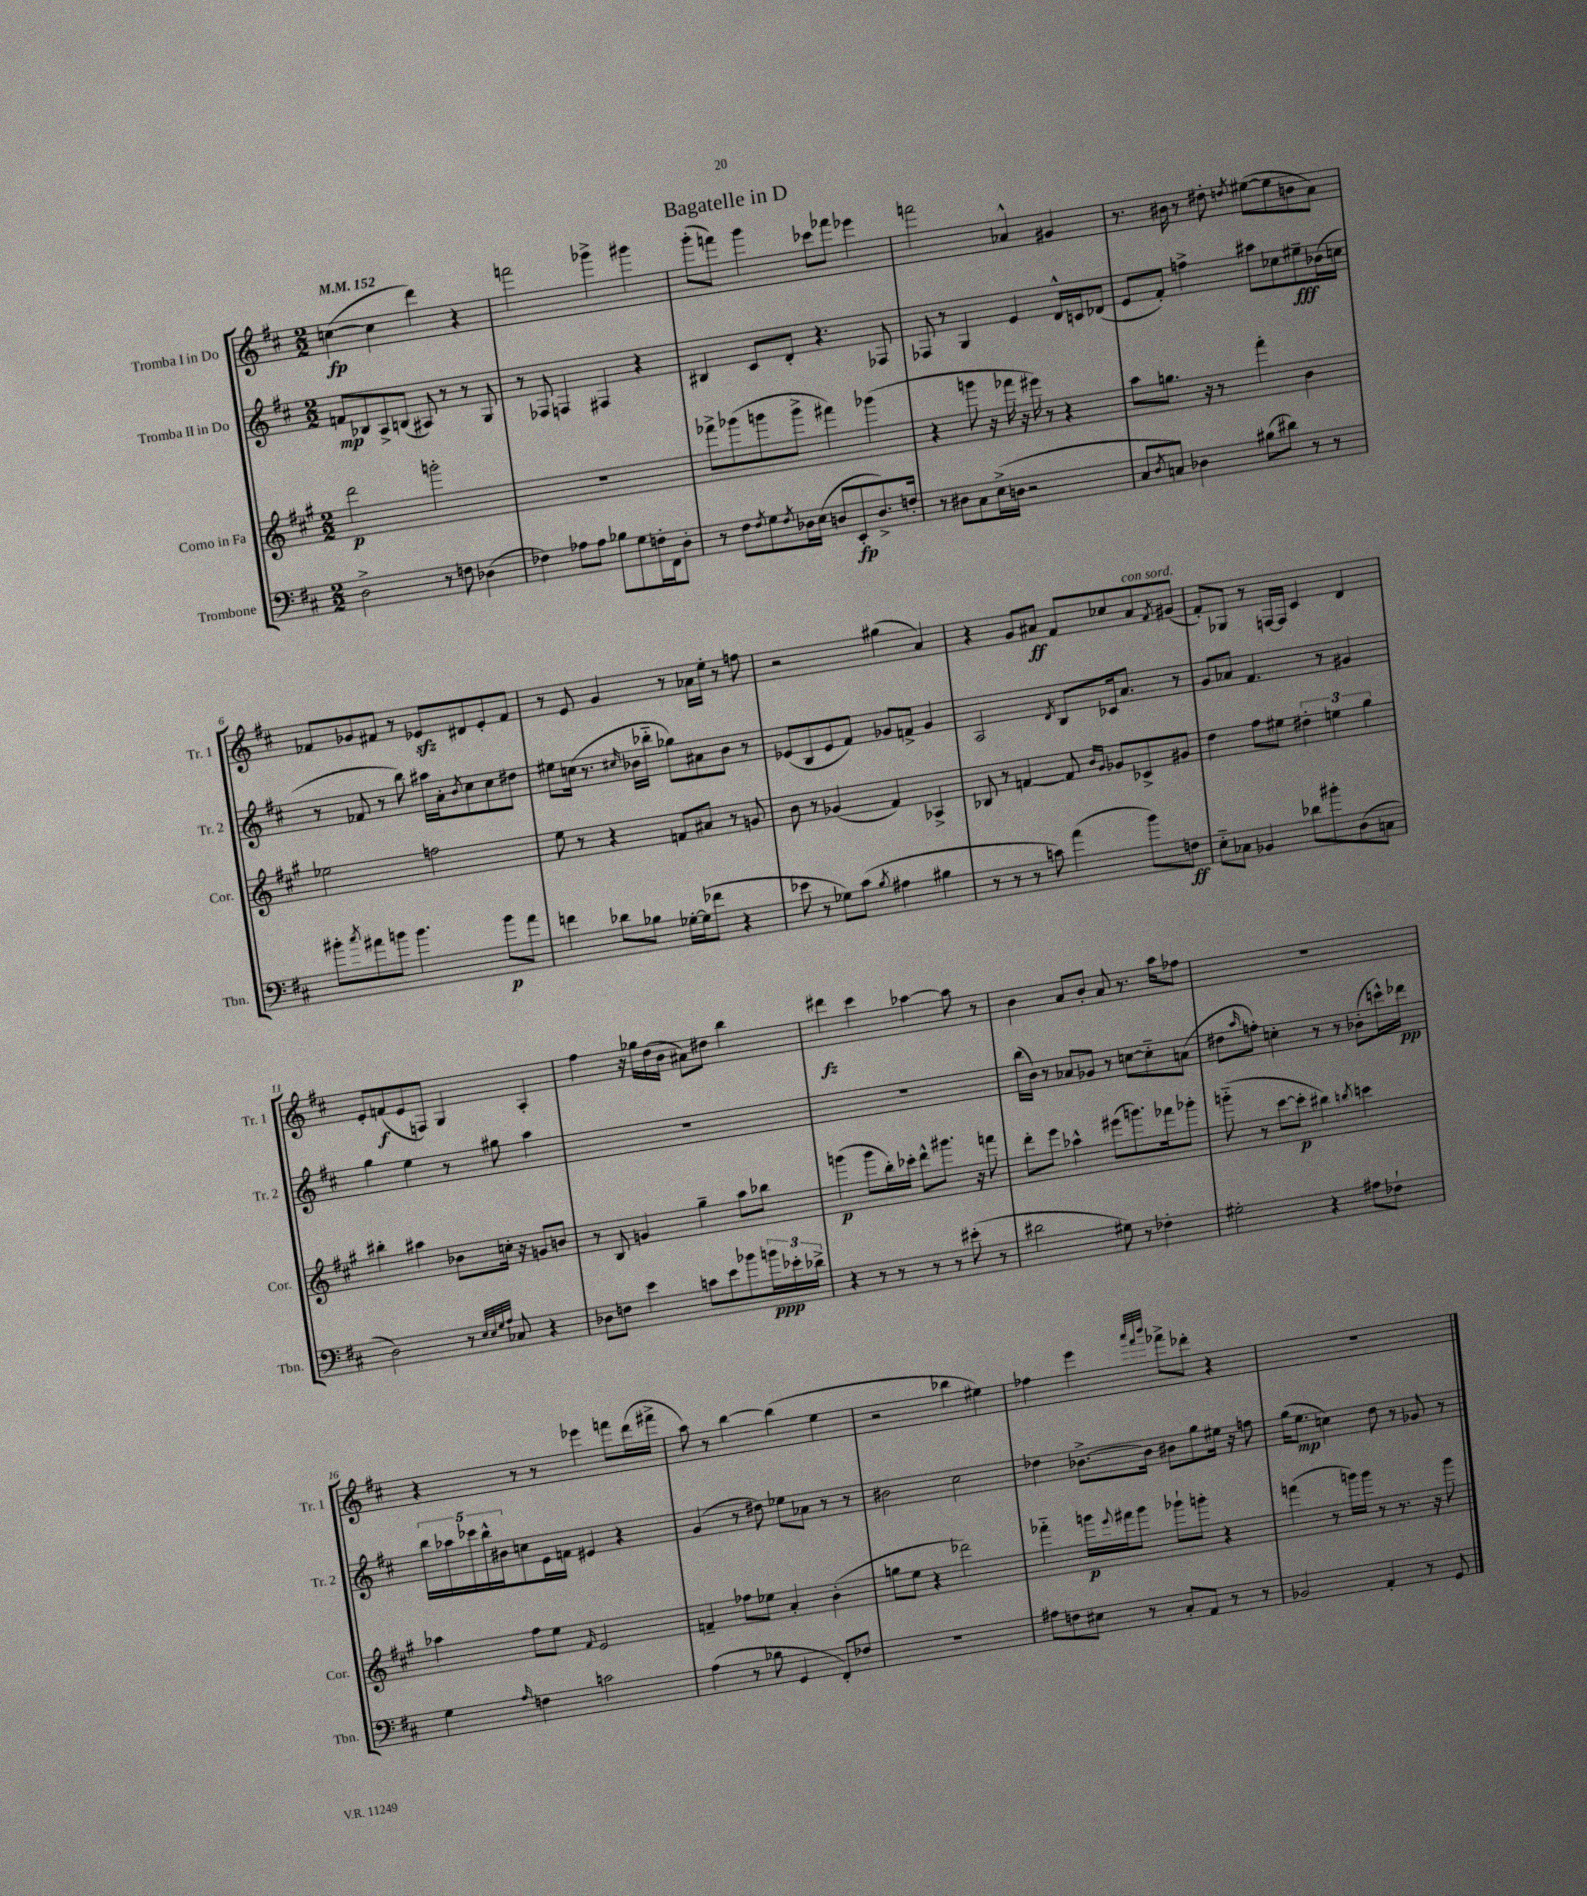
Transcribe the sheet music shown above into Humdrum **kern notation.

**kern	**dynam	**kern	**dynam	**kern	**dynam	**kern	**dynam
*part4	*part4	*part3	*part3	*part2	*part2	*part1	*part1
*staff4	*staff4	*staff3	*staff3	*staff2	*staff2	*staff1	*staff1
*I"Trombone	*	*I"Corno in Fa	*	*I"Tromba II in Do	*	*I"Tromba I in Do	*
*I'Tbn.	*	*I'Cor.	*	*I'Tr. 2	*	*I'Tr. 1	*
*clefF4	*	*clefG2	*	*clefG2	*	*clefG2	*
*k[f#c#]	*	*k[f#c#g#]	*	*k[f#c#]	*	*k[f#c#]	*
*M2/2	*	*M2/2	*	*M2/2	*	*M2/2	*
*MM152	*	*MM152	*	*MM152	*	*MM152	*
=1	=1	=1	=1	=1	=1	=1	=1
2D^\	.	2ddd\	p	8fn/L	mp	([4ccn\	fp
.	.	.	.	8B-X/	.	.	.
.	.	.	.	8A^/	.	4cc\]	.
.	.	.	.	(8Bn/J	.	.	.
8r	.	2gggn'\	.	8A#X/)	.	4ddd\)	.
8Fn\	.	.	.	8r	.	.	.
(4D-X\	.	.	.	8r	.	4r	.
.	.	.	.	8G/	.	.	.
=2	=2	=2	=2	=2	=2	=2	=2
4F-X\)	.	1r	.	8r	.	2fffn\	.
.	.	.	.	8F-X/	.	.	.
8A-X\L	.	.	.	4Fn/	.	.	.
8A-\J	.	.	.	.	.	.	.
8B-X\L	.	.	.	4F#X/	.	4ggg-X^\	.
8G\	.	.	.	.	.	.	.
16Fn'\L	.	.	.	4r	.	4ggg#X\	.
16FF#\J	.	.	.	.	.	.	.
8D'\J	.	.	.	.	.	.	.
=3	=3	=3	=3	=3	=3	=3	=3
8r	.	8fff-X^\L	.	4B#X/	.	(8ggg'\L	.
8F#\L	.	(8ggg-X\	.	.	.	8fffn\J)	.
8qF#/	.	.	.	.	.	.	.
8G\	.	8gggn\	.	8c#/L	.	4ggg\	.
8qF#/	.	.	.	.	.	.	.
16D-X\L	.	8ggg^\J	.	8d'/J	.	.	.
(16E\JJ	.	.	.	.	.	.	.
8Dn/L	.	4fff#X\)	.	4.r	.	8ccc-X\L	.
8EE'/	fp	.	.	.	.	8fff-X\J	.
8.D^/)	.	(4ggg-X\	.	.	.	4eee-X\	.
.	.	.	.	8F-X/	.	.	.
16Fn'/Jk	.	.	.	.	.	.	.
=4	=4	=4	=4	=4	=4	=4	=4
8r	.	4r	.	8F-X/	.	2fffn\	.
8D#X\L	.	.	.	8r	.	.	.
8C#\	.	8gggn\	.	4G/	.	.	.
(16E^\L	.	16r	.	.	.	.	.
16Dn\JJ	.	16fff-X\	.	.	.	.	.
2r	.	16r	.	4e/	.	4a-X^^/	.
.	.	16eee#X\)	.	.	.	.	.
.	.	8r	.	.	.	.	.
.	.	4r	.	16d^^/LL	.	4g#X/	.
.	.	.	.	16cn/J	.	.	.
.	.	.	.	(8d-X/J	.	.	.
=5	=5	=5	=5	=5	=5	=5	=5
8C#/L	.	8aa\L	.	8e/L	.	8.r	.
8qD/	.	.	.	.	.	.	.
8Cn/J)	.	8.ggn\J	.	8f#'/J)	.	.	.
.	.	.	.	.	.	16b#X\	.
4D-X\	.	.	.	4ffn^\	.	8r	.
.	.	16r	.	.	.	.	.
.	.	8r	.	.	.	8dd#X'\	.
.	.	.	.	.	.	8qddn/	.
(8B#X\L	.	4fff#'\	.	8aa#X\L	.	([8ee#X\L	.
8d#X\J)	.	.	.	8cc-X\	.	8ee#\]	.
8r	.	4b\	.	8ee#X~\	fff	8bn\	.
8r	.	.	.	(16b-X\L	.	8a\J)	.
.	.	.	.	16ccn\JJ	.	.	.
!!LO:LB:g=z
=6	=6	=6	=6	=6	=6	=6	=6
8b#X'\L	.	2ee-X\	.	8r	.	8f-X/L	.
8qcc#/	.	.	.	.	.	.	.
8a#X\	.	.	.	8f-X/	.	8g-X/	.
8bn\J	.	.	.	8r	.	8f#X/J	.
4.b\	.	.	.	8bb\)	.	8r	.
.	.	2ffn\	.	16aa#X\LL	.	8e-Xzz/L	.
.	.	.	.	16a'\J	.	.	.
.	.	.	.	8qb/	.	.	.
.	.	.	.	8cc#\	.	8d#X/	.
8b\L	p	.	.	8cc#\	.	8e-'/	.
8a#\J	.	.	.	8dd#X\J	.	8f#/J	.
=7	=7	=7	=7	=7	=7	=7	=7
4fn\	.	8ee\	.	8ee#X\L	.	8r	.
.	.	8r	.	(16ccn\Jk	.	8e/	.
.	.	.	.	8.r	.	.	.
8d-X\L	.	4r	.	.	.	4g/	.
.	.	.	.	16qqcc#X/	.	.	.
8B-X\J	.	.	.	16b-X\LL	.	.	.
.	.	.	.	16bb-X\JJ	.	.	.
[16G-X'\LL	.	8fn/L	.	8gg-X\L)	.	8r	.
(16G-\J]	.	.	.	.	.	.	.
8f-X\J	.	8a#X/J	.	8a#X\	.	16a-X\LL	.
.	.	.	.	.	.	16ee'\JJ	.
4r	.	8r	.	8b-\J	.	8r	.
.	.	8gn/	.	8r	.	8ffn\	.
=8	=8	=8	=8	=8	=8	=8	=8
8e-X\	.	8b\	.	(8e-X/L	.	2r	.
8r	.	8r	.	8B/	.	.	.
8G-X\L)	.	(4g-X/	.	8e-/	.	.	.
(8c#\J	.	.	.	8f#/J)	.	.	.
8qB/	.	.	.	.	.	.	.
4A#X\	.	4f#/)	.	8g-X/L	.	(4gg#X\	.
.	.	.	.	8fn^/J	.	.	.
4B#X\	.	4A-X^/	.	4g-/	.	4a/)	.
=9	=9	=9	=9	=9	=9	=9	=9
8r	.	8B-X/	.	2A/	.	4r	.
8r	.	8r	.	.	.	.	.
8r	.	[4fn/	.	.	.	8g/L	.
8cn\)	.	.	.	.	.	8a#X/J	ff
.	.	.	.	8qd/	.	.	.
(4a\	.	8f/]	.	8B/L	.	8f#/L	.
.	.	16qqb/LL	.	.	.	.	.
.	.	16qqg#/JJ	.	.	.	.	.
.	.	8g-X/L	.	16c-X/k	.	8cc-X/	.
.	.	.	.	8.a/J	.	.	.
!	!	!	!	!	!	!LO:TX:a:i:t=con sord.	!
8b\L)	.	8c-X^/	.	.	.	8a#/	.
.	.	.	.	.	.	8qf#/	.
8Fn\J	ff	8g#X/J	.	8r	.	(8g#X/J	.
=10	=10	=10	=10	=10	=10	=10	=10
8E\L	.	4dd\	.	8g/L	.	8f#'/L)	.
8C-X\J	.	.	.	8a-X/J	.	8G-X/J	.
4BB-X/	.	8ff#\L	.	4.f#/	.	8r	.
.	.	8ee#X\J	.	.	.	[16Fn/LL	.
.	.	.	.	.	.	16F/JJ]	.
8d-X\L	.	6dd#X'\	.	.	.	4c#/	.
8b#X'\	.	.	.	8r	.	.	.
.	.	6een\	.	.	.	.	.
(8D\	.	.	.	4g#X/	.	4d/	.
.	.	6gg#\	.	.	.	.	.
8Cn\J	.	.	.	.	.	.	.
!!LO:LB:g=z
=11	=11	=11	=11	=11	=11	=11	=11
2D\)	.	4bb#X'\	.	4gg\	.	8e'/L	.
.	.	.	.	.	.	(8fn/	f
.	.	4aa#X\	.	4ee\	.	8e/	.
.	.	.	.	.	.	8Fn/J)	.
8r	.	8b-X\L	.	8r	.	4G/	.
32qqE/LLL	.	.	.	.	.	.	.
32qqE/	.	.	.	.	.	.	.
32qqG/	.	.	.	.	.	.	.
32qqA/JJJ	.	.	.	.	.	.	.
8C-X/	.	16ccn'\Jk	.	8gg#X\	.	.	.
.	.	16r	.	.	.	.	.
4r	.	8gn/L	.	4aa\	.	4A'/	.
.	.	8bn/J	.	.	.	.	.
=12	=12	=12	=12	=12	=12	=12	=12
8D-X\L	.	8r	.	1r	.	4ff#\	.
8Fn\J	.	8B/	.	.	.	.	.
4e\	.	4gn/	.	.	.	16r	.
.	.	.	.	.	.	16gg-X\LL	.
.	.	.	.	.	.	(16dd\	.
.	.	.	.	.	.	16b\JJ	.
8cn\L	.	4gg#~\	.	.	.	8a#X\L)	.
8e\	.	.	.	.	.	8dd#X\J	.
8b-X\	.	8aa\L	.	.	.	4bb\	.
24bn\L	ppp	8bb-X\J	.	.	.	.	.
24e-X'\	.	.	.	.	.	.	.
24d-X^\JJ	.	.	.	.	.	.	.
=13	=13	=13	=13	=13	=13	=13	=13
4r	.	(4gggn\	p	1r	.	4ddd#X\	fz
8r	.	8ggg\L	.	.	.	4ccc#\	.
8r	.	16bb'\L)	.	.	.	.	.
.	.	16ccc-X'\JJ	.	.	.	.	.
8r	.	8ddd^^\L	.	.	.	[4aa-X\	.
8r	.	8.ggg#X\J	.	.	.	.	.
(8e#X'\	.	.	.	.	.	8aa-\]	.
.	.	16r	.	.	.	.	.
8r	.	8fffn\	.	.	.	8r	.
=14	=14	=14	=14	=14	=14	=14	=14
2d#X\	.	8ddd'\L	.	(16bb\LL	.	4b\	.
.	.	.	.	16b\JJ)	.	.	.
.	.	8eee\J	.	8r	.	.	.
.	.	4aa-X^^\	.	8a-X/L	.	8a/L	.
.	.	.	.	8g-X/J	.	8b'/J	.
8G#X\)	.	(8eee#X\L	.	8r	.	8a/	.
8r	.	8.gggn\)	.	[8ccn\L	.	8.r	.
4F-X'\	.	.	.	8cc\]	.	.	.
.	.	16fff-X\k	.	.	.	16aa\KL	.
.	.	8ggg-X'\J	.	(8an\J	.	8ff-X\J	.
=15	=15	=15	=15	=15	=15	=15	=15
2G#X'\	.	(8gggn\	.	8dd#X\L	.	1r	.
.	.	.	.	16qqaa/	.	.	.
.	.	8r	.	8ffn'\J)	.	.	.
.	.	[8ccc#\L	.	4ccn'\	.	.	.
.	.	8ccc#'\J]	p	.	.	.	.
4r	.	4bb#X\)	.	8r	.	.	.
.	.	.	.	8r	.	.	.
.	.	8qbbn/	.	.	.	.	.
8A#X\L	.	4cccn\	.	(8b-X'\L	.	.	.
8F-X`\J	.	.	.	16cccn^^\L)	.	.	.
.	.	.	.	16ddd-X\JJ	pp	.	.
!!LO:LB:g=z
=16	=16	=16	=16	=16	=16	=16	=16
4G\	.	4aa-X\	.	20bb\LL	.	4r	.
.	.	.	.	20aa-X\	.	.	.
.	.	.	.	20ccc-X\	.	.	.
.	.	.	.	20bb^^\	.	.	.
.	.	.	.	20b#X\J	.	.	.
16qqA/	.	.	.	.	.	.	.
4Fn\	.	8ff#\L	.	8ccn\	.	8r	.
.	.	8ee\J	.	16e\L	.	8r	.
.	.	.	.	16fn\JJ	.	.	.
.	.	16qqf#/	.	.	.	.	.
2cn\	.	2e/	.	4e#X/	.	4eee-X\	.
.	.	.	.	4r	.	8fffn\L	.
.	.	.	.	.	.	(16ddd\L	.
.	.	.	.	.	.	16fff#X^\JJ	.
=17	=17	=17	=17	=17	=17	=17	=17
(4A\	.	4fn~/	.	(4g/	.	8aa\)	.
.	.	.	.	.	.	8r	.
8r	.	8ff-X\L	.	8r	.	[4bb\	.
8B-X\	.	8ee-X\J	.	8dd#X\)	.	.	.
4GG/	.	4a'/	.	8ee-X\L	.	(4bb\]	.
.	.	.	.	8a-X\J	.	.	.
8FF#'/L)	.	(4b'\	.	8r	.	4ee\	.
8F-X/J	.	.	.	8r	.	.	.
=18	=18	=18	=18	=18	=18	=18	=18
1r	.	8ggn\L	.	2b#X\	.	2r	.
.	.	8ee\J	.	.	.	.	.
.	.	4r	.	.	.	.	.
.	.	2ddd-X\)	.	2cc#\	.	4bb-X\	.
.	.	.	.	.	.	4ee#X\)	.
=19	=19	=19	=19	=19	=19	=19	=19
8A#X\L	.	4fff-X\	.	4dd-X\	.	4ff-X\	.
8Fn\	.	.	.	.	.	.	.
8E#X\J	.	16gggn\LL	p	[8.b-X^\L	.	4eee\	.
.	.	8qqeee/	.	.	.	.	.
.	.	16fff#X\J	.	.	.	.	.
8r	.	8ggg\J	.	.	.	.	.
.	.	.	.	16b-\Jk]	.	.	.
.	.	.	.	.	.	32qqaaa/LLL	.
.	.	.	.	.	.	32qqfff#/	.
.	.	.	.	.	.	32qqbbb/JJJ	.
8C#'/L	.	8ggg-X`\L	.	8b#X\L	.	8fff-X^\L	.
8AA/J	.	8gggn'\J	.	8gg\	.	8ddd-X'\J	.
8r	.	4r	.	16ee#X\Jk	.	4r	.
.	.	.	.	16r	.	.	.
8r	.	.	.	8ffn\	.	.	.
=20	=20	=20	=20	=20	=20	=20	=20
2BB-X/	.	(4fffn\	.	(16gg\KL	.	1r	.
.	.	.	.	8.ee\J	mp	.	.
.	.	8r	.	4ccn\)	.	.	.
.	.	16gggn\LL)	.	.	.	.	.
.	.	16ggg\JJ	.	.	.	.	.
4AA'/	.	8r	.	8dd\	.	.	.
.	.	8.r	.	8r	.	.	.
8r	.	.	.	8g-X/	.	.	.
.	.	16r	.	.	.	.	.
8GG/	.	8ggg\	.	8r	.	.	.
==	==	==	==	==	==	==	==
*-	*-	*-	*-	*-	*-	*-	*-
